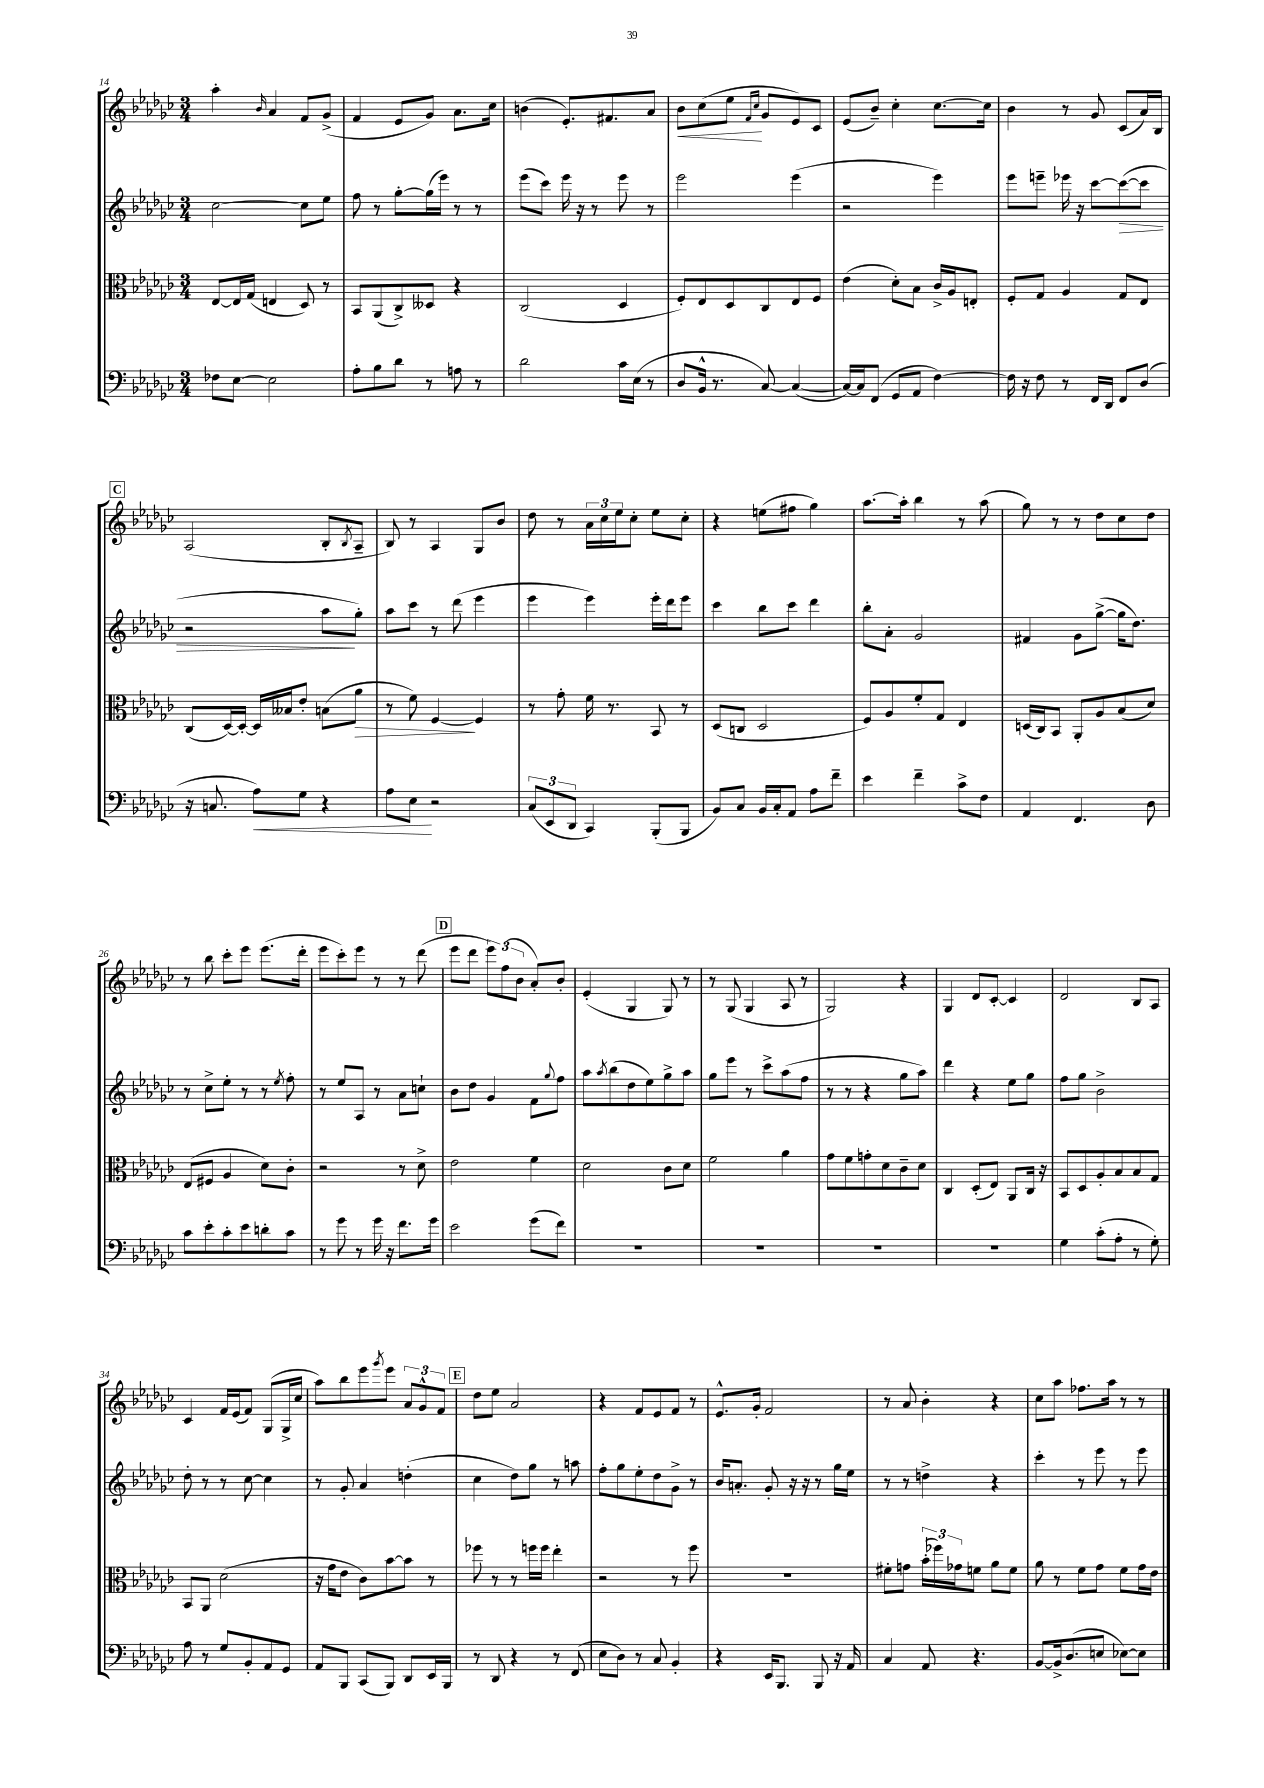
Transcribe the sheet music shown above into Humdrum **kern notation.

**kern	**kern	**kern	**kern
*staff4	*staff3	*staff2	*staff1
*clefF4	*clefC3	*clefG2	*clefG2
*k[b-e-a-d-g-c-]	*k[b-e-a-d-g-c-]	*k[b-e-a-d-g-c-]	*k[b-e-a-d-g-c-]
*M3/4	*M3/4	*M3/4	*M3/4
8F-	[8E-	[2cc-	4aa-'
[8E-	16E-]	.	.
.	(16G-	.	.
.	.	.	16qqb-
2E-]	4E	.	4a-
.	8D-)	8cc-]	8f
.	8r	8ee-	(8g-^
=	=	=	=
8A-'	8BB-	8ff	4f
8B-	(8AA-	8r	.
8d-	8C-^)	[8gg-'	8e-
8r	8D--	(16gg-]	8g-)
.	.	16eee-)	.
8A	4r	8r	8.a-
8r	.	8r	.
.	.	.	16cc-
=	=	=	=
2d-	(2C-	(8eee-	(4b
.	.	8ccc-)	.
.	.	16eee-	8.e-')
.	.	16r	.
.	.	8r	.
.	.	.	8.f#
16c-	4D-	8eee-	.
(16E-	.	.	.
8r	.	8r	8a-
=	=	=	=
8D-	8F')	2eee-	8b-
16BB-^^	8E-	.	(8cc-
8.r	.	.	.
.	8D-	.	8ee-
.	.	.	16qqf
.	.	.	16qqcc-
[8C-)	8C-	.	8g-
(4C-_	8E-	(4eee-	8e-)
.	8F	.	8c-
=	=	=	=
16C-_)	(4e-	2r	(8e-
16C-]	.	.	.
(8FF	.	.	8b-~)
8GG-	8d-')	.	4cc-'
8AA-	8B-	.	.
[4F)	16c-^	4eee-)	[8.cc-
.	16A-	.	.
.	8E'	.	.
.	.	.	16cc-]
=	=	=	=
16F]	8F'	8eee-	4b-
16r	.	.	.
8F	8G-	8eee~	.
8r	4A-	16eee-	8r
.	.	16r	.
16FF	.	[8ccc-	8g-
16DD-	.	.	.
8FF	8G-	(8ccc-_	(8c-
(8D-	8E-	8ccc-]	16a-)
.	.	.	16B-
=	=	=	=
16r	(8C-	2r	(2A-
8.C	.	.	.
.	[16D-)	.	.
.	16D-'_	.	.
8A-)	16D-]	.	.
.	16B--	.	.
8G-	8e-'	.	.
4r	(8B	8aa-	8B-'
.	.	.	8qB-
.	8a-	8gg-')	8A-~
=	=	=	=
8A-	8r	8aa-	8B-)
8E-	8f)	8ccc-	8r
2r	[4F	8r	4A-
.	.	(8ddd-	.
.	4F]	4eee-	8G-
.	.	.	8b-
=	=	=	=
(12C-	8r	4eee-	8dd-
12EE-	.	.	.
.	8g-'	.	8r
12DD-	.	.	.
4CC-)	16f	4eee-)	24a-
.	.	.	24cc-
.	8.r	.	.
.	.	.	24ee-
.	.	.	8cc-'
(8BBB-'	8BB-	16eee-'	8ee-
.	.	16ddd-	.
8BBB-	8r	8eee-	8cc-'
=	=	=	=
8BB-)	(8D-	4ccc-	4r
8C-	8C	.	.
16BB-	2D-	8bb-	(8ee
16C-'	.	.	.
8AA-	.	8ccc-	8ff#
8A-	.	4ddd-	4gg-)
8f~	.	.	.
=	=	=	=
4e-	8F)	8bb-'	[8.aa-
.	8A-	8a-'	.
.	.	.	16aa-']
4f~	8f'	2g-	4bb-
.	8G-	.	.
8c-^	4E-	.	8r
8F	.	.	(8aa-
=	=	=	=
4AA-	(16D	4f#	8gg-)
.	16C-)	.	.
.	8BB-	.	8r
4.FF	8AA-'	8g-	8r
.	8A-	([8gg-^	8dd-
.	(8B-	16gg-]	8cc-
.	.	8.dd-)	.
8D-	8d-)	.	8dd-
=	=	=	=
8c-	(8E-	8r	8r
8e-'	8F#	8cc-^	8bb-
8c-'	4A-	8ee-'	8ccc-'
8e-	.	8r	8eee-
8d'	8d-)	8r	(8.eee-
.	.	8qee-	.
8c-	8c-'	8ff'	.
.	.	.	16ddd-'
=	=	=	=
8r	2r	8r	8eee-
8g-	.	8ee-	8ccc-')
8r	.	8A-	8eee-
16g-	.	8r	8r
16r	.	.	.
8.f	8r	8a-	8r
.	8d-^	8cc`	(8ddd-
16g-	.	.	.
=	=	=	=
2e-	2e-	8b-	8eee-
.	.	8dd-	8ddd-
.	.	4g-	12eee-)
.	.	.	(12ff
.	.	.	12b-
(8g-	4f	8f	8a-')
.	.	8qqgg-	.
8f)	.	8ff	8b-'
=	=	=	=
2.r	2d-	8aa-	(4e-'
.	.	8qaa-	.
.	.	(8bb-	.
.	.	8dd-	4G-
.	.	8ee-)	.
.	8c-	8gg-^	8G-)
.	8d-	8aa-	8r
=	=	=	=
2.r	2f	8gg-	8r
.	.	8eee-	(8G-
.	.	8r	4G-
.	.	8ccc-^	.
.	4a-	(8aa-	8A-
.	.	8ff	8r
=	=	=	=
2.r	8g-	8r	2G-)
.	8f	8r	.
.	8g'	4r	.
.	8d-	.	.
.	8c-~	8gg-	4r
.	8d-	8aa-)	.
=	=	=	=
2.r	4C-	4ddd-	4G-
.	(8D-'	4r	8d-
.	8E-)	.	[8c-'
.	8AA-	8ee-	4c-]
.	16C-	8gg-	.
.	16r	.	.
=	=	=	=
4G-	8BB-	8ff	2d-
.	8D-	8gg-	.
(8c-'	8A-'	2b-^	.
8A-'	8B-	.	.
8r	8B-	.	8B-
8G-')	8G-	.	8A-
=	=	=	=
8A-	8BB-	8dd-'	4c-
8r	8AA-	8r	.
8G-	(2d-	8r	16f
.	.	.	(16e-
8BB-'	.	[8cc-	8f)
8AA-	.	4cc-]	(8G-
8GG-	.	.	16G-^
.	.	.	16cc-
=	=	=	=
8AA-	16r	8r	8aa-)
.	16g-	.	.
8BBB-	8e-	8g-'	8bb-
(8CC-	8c-)	4a-	8eee-
.	.	.	8qggg-
8BBB-)	[8b-	.	8eee-
8DD-	8b-]	(4dd'	12a-
.	.	.	12g-^^
16EE-	8r	.	.
.	.	.	12f
16BBB-	.	.	.
=	=	=	=
8r	8ff-	4cc-	8dd-
8DD-	8r	.	8ee-
4r	8r	8dd-)	2a-
.	16ff	8gg-	.
.	16ff	.	.
8r	4ee-'	8r	.
(8FF	.	8aa	.
=	=	=	=
8E-	2r	8ff'	4r
8D-)	.	8gg-	.
8r	.	8ee-'	8f
8C-	.	8dd-	8e-
4BB-'	8r	8g-^	8f
.	8ff	8r	8r
=	=	=	=
4r	2.r	16b-	8.e-^^
.	.	8.a'	.
.	.	.	16g-'
16EE-	.	8g-'	2f
8.BBB-	.	.	.
.	.	16r	.
.	.	16r	.
8BBB-	.	8r	.
16r	.	16gg-	.
16AA-	.	16ee-	.
=	=	=	=
4C-	8f#'	8r	8r
.	8g	8r	8a-
8AA-	(24b-'	4dd^	4b-'
.	24ff-)	.	.
.	24g-	.	.
4.r	8f	.	.
.	8a-	4r	4r
.	8f	.	.
=	=	=	=
[8BB-	8a-	4ccc-'	8cc-
16BB-^]	8r	.	8aa-
(8.D-	.	.	.
.	8f	8r	8.ff-
8E	8g-	8eee-	.
.	.	.	16aa-
[8E-)	8f	8r	8r
8E-]	16g-	8eee-	8r
.	16e-	.	.
==	==	==	==
*-	*-	*-	*-
